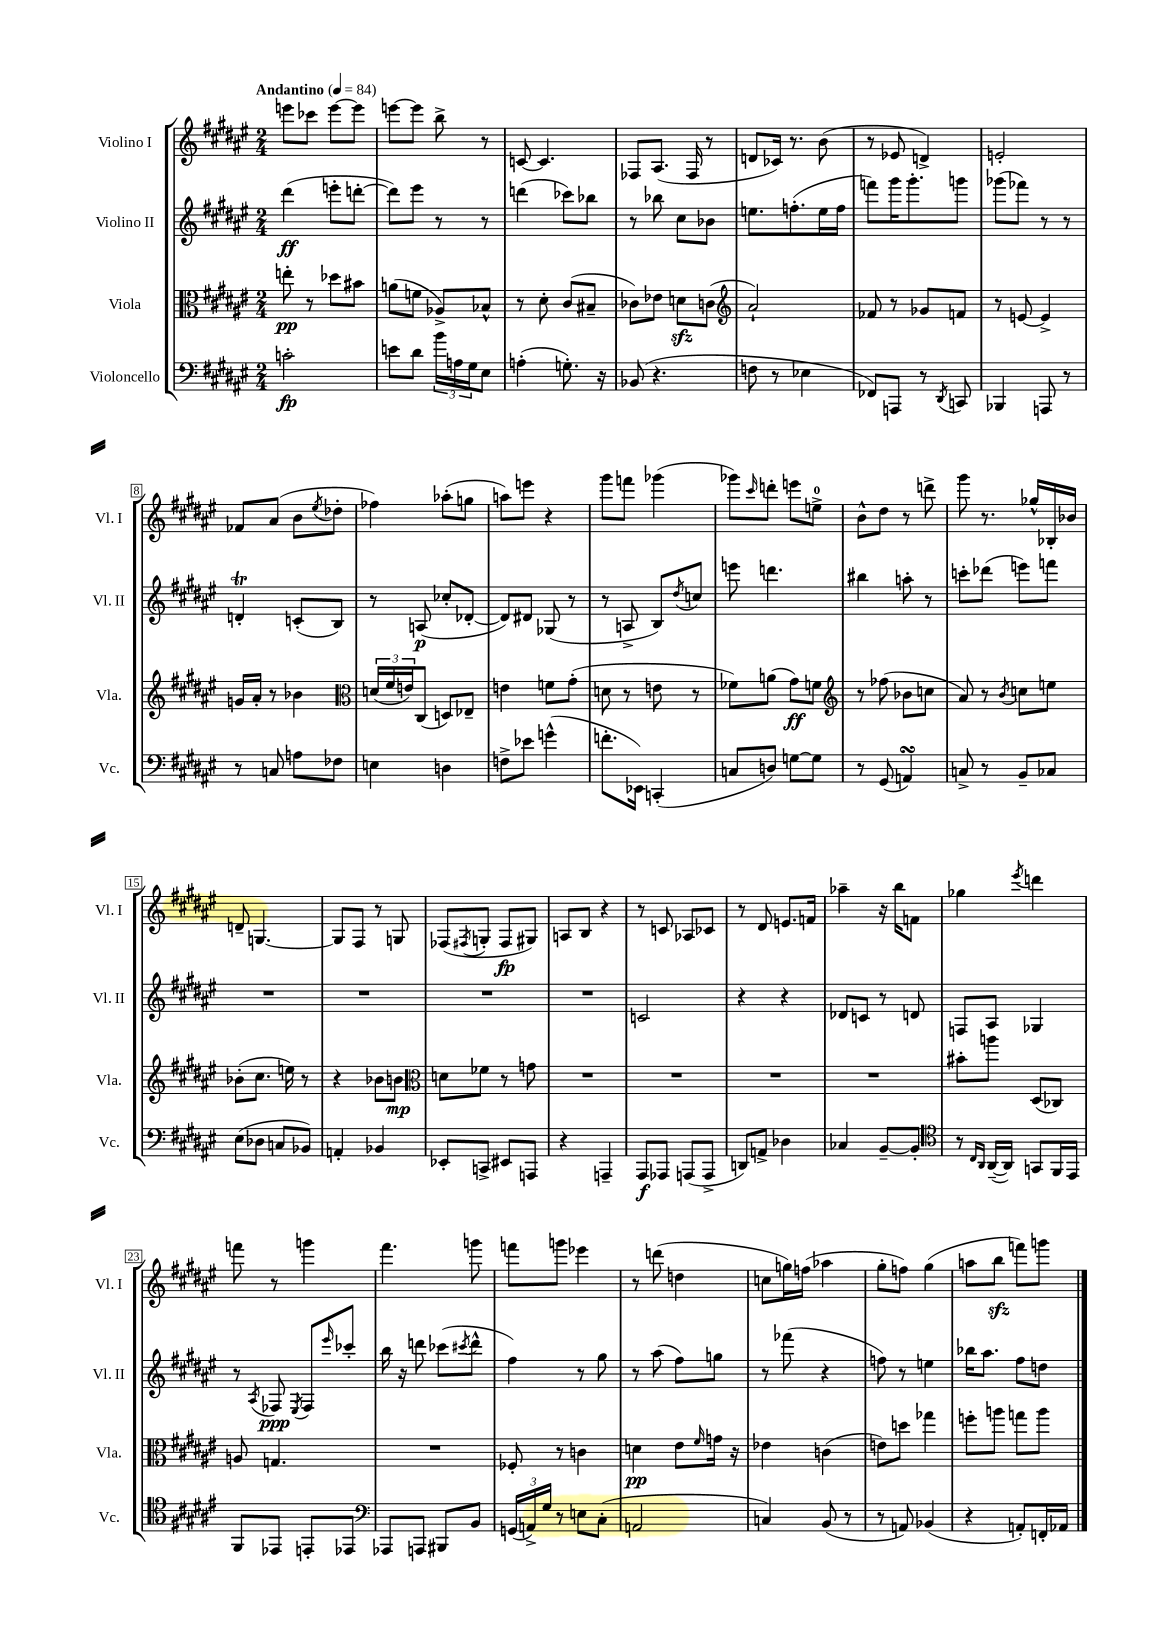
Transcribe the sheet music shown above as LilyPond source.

<<
\new StaffGroup <<
\new Staff = "s0" \with { instrumentName = "Violino I" shortInstrumentName = "Vl. I" } {
    \clef treble \key fis \major \numericTimeSignature \time 2/4 \tempo "Andantino" 4 = 84
    e'''8 ces'''8 e'''8~ e'''8 |
    e'''8~ e'''8 b''8-> r8 |
    c'8~ c'4. |
    fes8 ais8.( fes16 r8 |
    d'8 ces'16) r8. b'8( |
    r8 ees'8 d'4->) |
    e'2-. |
    fes'8 ais'8( b'8 \acciaccatura { eis''8 } des''8-. |
    fes''4) aes''8-.( g''8 |
    a''8) e'''8 r4 |
    gis'''8 f'''8 ges'''4( |
    ges'''8) \grace { cis'''16 } d'''8-. e'''8 e''8-0-> |
    b'8-^ dis''8 r8 d'''8-> |
    gis'''8 r8. ges''16-^ bes16-. bes'16 |
    d'8-- g4.~ |
    g8 fis8 r8 g8 |
    fes8( \acciaccatura { fis8 } g8-. fis8\fp gis8) |
    a8 b8 r4 |
    r8 c'8 aes8 ces'8 |
    r8 dis'8 e'8. f'16 |
    aes''4-- r16 b''16 f'8 |
    ges''4 \acciaccatura { eis'''8 } d'''4 |
    f'''8 r8 g'''4 |
    fis'''4. g'''8 |
    f'''8 g'''8 ees'''4 |
    r8 d'''8( d''4 |
    c''8 g''16) f''16( aes''4 |
    gis''8-. f''8) gis''4( |
    a''8 b''8\sfz f'''8) g'''8 \bar "|." |
}
\new Staff = "s1" \with { instrumentName = "Violino II" shortInstrumentName = "Vl. II" } {
    \clef treble \key fis \major \numericTimeSignature \time 2/4
    dis'''4\ff( e'''8-. d'''8~-. |
    d'''8) eis'''8 r8 r8 |
    d'''4( ces'''8) bes''8 |
    r8 bes''8 cis''8 bes'8 |
    e''8. f''8.-.( e''16 f''16 |
    f'''8) gis'''16 gis'''8.-. g'''8 |
    ges'''8( fes'''8) r8 r8 |
    d'4-.\trill c'8-.( b8) |
    r8 a8\p( ces''8-. des'8~-. |
    des'8) dis'8 ges8( r8 |
    r8 a8-> b8) \acciaccatura { dis''8 } c''8 |
    e'''8 d'''4. |
    bis''4 a''8-. r8 |
    c'''8-. des'''8( e'''8) f'''8 |
    R2 |
    R2 |
    R2 |
    R2 |
    c'2 |
    r4 r4 |
    des'8 c'8 r8 d'8 |
    f8 ais8 ges4 |
    r8 \acciaccatura { ais8 } fes8\ppp \acciaccatura { eis8 } fes8 \grace { eis'''16 } ces'''8-. |
    b''16 r16 d'''8 ces'''8( \acciaccatura { cis'''8 } d'''8-^ |
    fis''4) r8 gis''8 |
    r8 ais''8( fis''8) g''8 |
    r8 fes'''8( r4 |
    f''8) r8 e''4 |
    bes''16 ais''8. fis''8 d''8 \bar "|." |
}
\new Staff = "s2" \with { instrumentName = "Viola" shortInstrumentName = "Vla." } {
    \clef alto \key fis \major \numericTimeSignature \time 2/4
    e''8-.\pp r8 des''8 bis'8 |
    a'8( f'8 aes8->) bes8-^ |
    r8 dis'8-. cis'8( bis8-- |
    ces'8) ees'8 d'8\sfz c'8( |
    \clef treble ais'2-!) |
    fes'8 r8 ges'8 f'8 |
    r8 e'8~ e'4-> |
    g'16 ais'16-. r8 bes'4 |
    \clef alto \tuplet 3/2 { d'16( fis'16 e'16) } cis8( d8) ees8-- |
    e'4 f'8 gis'8-.( |
    d'8 r8 e'8 r8 |
    fes'8) a'8( gis'8\ff) f'8 |
    \clef treble r8 fes''8( bes'8 c''8 |
    ais'8) r8 \acciaccatura { b'8 } c''8 e''8 |
    bes'8-.( cis''8. e''16) r8 |
    r4 bes'8 b'8\mp |
    \clef alto d'8 fes'8 r8 g'8 |
    R2 |
    R2 |
    R2 |
    R2 |
    bis'8-. a''8 dis8( ces8) |
    a8 g4. |
    R2 |
    fes8-. r8 c'4 |
    d'4\pp eis'8 \grace { fis'16 } g'16 r16 |
    ees'4 c'4( |
    e'8) d''8 ges''4 |
    f''8-. a''8 g''8 a''8 \bar "|." |
}
\new Staff = "s3" \with { instrumentName = "Violoncello" shortInstrumentName = "Vc." } {
    \clef bass \key fis \major \numericTimeSignature \time 2/4
    c'2-.\fp |
    e'8 dis'8 \tuplet 3/2 { b'16 a16 gis16 } eis8 |
    a4-.( g8.-.) r16 |
    bes,8( r4. |
    f8 r8 ees4 |
    fes,8) a,,8 r8 \acciaccatura { dis,8 } c,8 |
    bes,,4 a,,8 r8 |
    r8 c8 a8 fes8 |
    e4 d4 |
    f8-> ees'8 g'4-^( |
    f'8.-. ees,16) c,4-.( |
    c8 d8) g8~ g8 |
    r8 gis,8( a,4\turn) |
    c8-> r8 b,8-- ces8 |
    eis8( des8 c8 bes,8) |
    a,4-. bes,4 |
    ees,8-. c,8-> eis,8 a,,8 |
    r4 a,,4-- |
    ais,,8\f aes,,8 a,,8( a,,8-> |
    d,8) a,8-> des4 |
    ces4 b,8~-- b,8-. |
    \clef tenor r8 \grace { cis16 ais,16 } ais,16~--( ais,16) g,8 fis,16 eis,16 |
    fis,8 ees,8 e,8-. ees,8 |
    \clef bass aes,,8 a,,8 bis,,8 b,8 |
    \tuplet 3/2 { g,16( a,16->) gis16 } r8 e8 cis8-.( |
    a,2 |
    c4) b,8( r8 |
    r8 a,8) bes,4( |
    r4 a,8-.) f,16-. aes,16 \bar "|." |
}
>>
>>
\layout { \context { \Score \override BarNumber.stencil = #(make-stencil-boxer 0.1 0.3 ly:text-interface::print) } }
